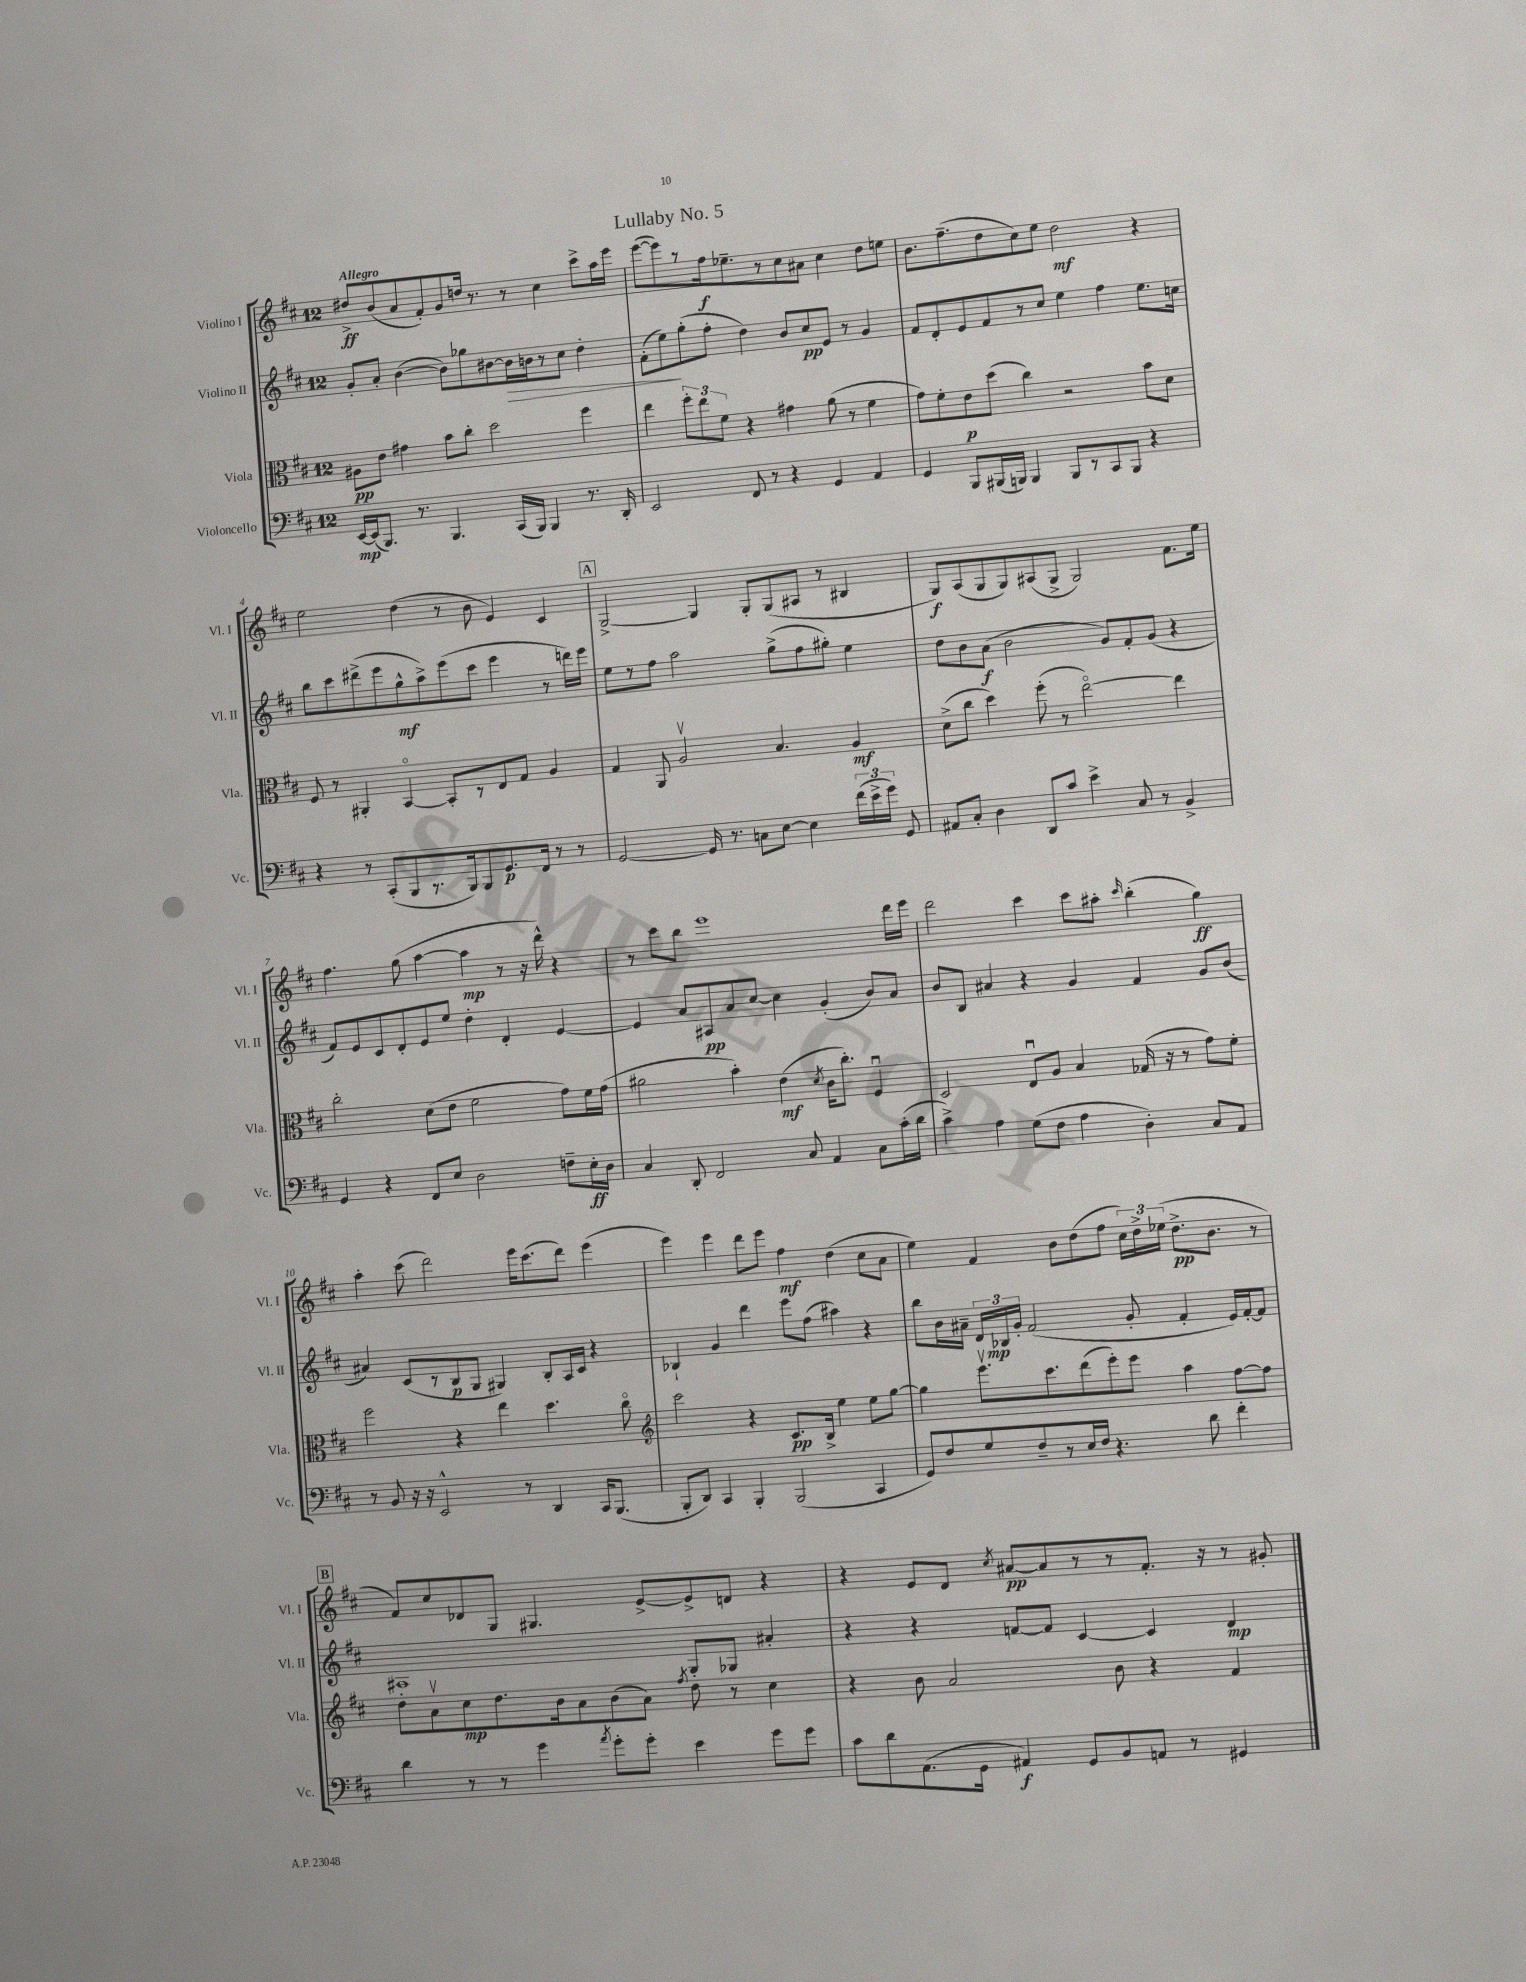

**kern	**dynam	**kern	**dynam	**kern	**dynam	**kern	**dynam
*part4	*part4	*part3	*part3	*part2	*part2	*part1	*part1
*staff4	*staff4	*staff3	*staff3	*staff2	*staff2	*staff1	*staff1
*I"Violoncello	*	*I"Viola	*	*I"Violino II	*	*I"Violino I	*
*I'Vc.	*	*I'Vla.	*	*I'Vl. II	*	*I'Vl. I	*
*clefF4	*	*clefC3	*	*clefG2	*	*clefG2	*
*k[f#c#]	*	*k[f#c#]	*	*k[f#c#]	*	*k[f#c#]	*
*M12/8	*	*M12/8	*	*M12/8	*	*M12/8	*
=1	=1	=1	=1	=1	=1	=1	=1
!	!	!	!	!	!	!LO:TX:a:B:t=Allegro	!
[16EE/LL	mp	8A#X\L	pp	8g'/L	.	8dd#X^/L	ff
(16EE/J]	.	.	.	.	.	.	.
8.BBB/J)	.	8e\J	.	8a'/J	.	(8b/	.
.	.	4g#X\	.	([4b\	.	8a/	.
8.r	.	.	.	.	.	.	.
.	.	.	.	.	.	8f#'/)	.
4.BBB/	.	8b\L	.	8b\L])	.	8g/	.
.	.	8cc#'\J	.	8gg-X\	.	16ddn/Jk	.
.	.	.	.	.	.	8.r	.
.	.	2dd\	.	[8b#X\	.	.	.
!	!	!	!	!	!LO:HP:b	!	!
(16CC#/LL	.	.	.	16b#\L]	>	8r	.
16BBB/JJ)	.	.	.	16bn\J	.	.	.
4BBB/	.	.	.	8r	.	4cc#\	.
.	.	.	.	8cc#\J	.	.	.
8.r	.	4ff#\	.	4dd'\	.	8ccc#^\L	.
.	.	.	.	.	.	16aa\L	.
16DD'/	.	.	.	.	.	16eee\JJ	.
=2	=2	=2	=2	=2	=2	=2	=2
2EE/	.	4ee\	.	(8f#'\L	.	([8eee\L	.
.	.	.	.	8ee\)	.	8eee\])	.
.	.	12ff#'\L	.	(8gg'\	]	8r	.
.	.	12ee\	.	.	.	.	.
.	.	.	.	8ff#'\J	.	16ff#\k	f
.	.	12f#\J	.	.	.	.	.
.	.	.	.	.	.	8.ee-X~\	.
8FF#/	.	4r	.	4dd\)	.	.	.
8r	.	.	.	.	.	8r	.
4r	.	4g#X\	.	8b/L	.	8cc#\	.
.	.	.	.	8cc#/	pp	8a#X\J	.
4GG/	.	(8a\	.	8e/J	.	4cc#\	.
.	.	8r	.	8r	.	.	.
4AA/	.	4f#\	.	4g/	.	8dd\L	.
.	.	.	.	.	.	8een\J	.
=3	=3	=3	=3	=3	=3	=3	=3
4GG/	.	8g\L)	.	8f#/L	.	8.b\L	.
.	.	8f#'\	.	8d'/	.	.	.
.	.	.	.	.	.	(8.ff#~\	.
8BBB/L	.	8e\	p	8e/	.	.	.
(16BBB#X/L	.	(8dd\J	.	8f#/	.	8dd\	.
16BBBn/JJ)	.	.	.	.	.	.	.
4BBB/	.	4cc#\)	.	8r	.	8cc#\)	.
.	.	.	.	8cc#/J	.	8ee\J	.
8BBB/L	.	2r	.	4ee\	.	2dd\	mf
8r	.	.	.	.	.	.	.
8CC#/	.	.	.	4ff#\	.	.	.
8BBB/J	.	.	.	.	.	.	.
4r	.	8b\L	.	8.ee\L	.	4r	.
.	.	8d\J	.	.	.	.	.
.	.	.	.	16ccn\Jk	.	.	.
!!LO:LB:g=z
=4	=4	=4	=4	=4	=4	=4	=4
4r	.	8F#/	.	8bb\L	.	2ee\	.
.	.	8r	.	8ccc#\	.	.	.
8r	.	4AA#X'/	.	(8ddd#X^\	.	.	.
(8CC#'/L	.	.	.	8eee\	.	.	.
8BBB/	.	[4BB/	.	8gg^^\	mf	(4dd\	.
8.r	.	.	.	8aa^\)	.	.	.
.	.	8BB'/L]	.	(8eee\	.	8r	.
16BBB/k)	.	.	.	.	.	.	.
8BBB/	.	8r	.	8ccc#\J	.	8b\	.
8.GG/	p	8E/	.	4eee\	.	4e/)	.
.	.	8G/J	.	.	.	.	.
16FF#/Jk	.	.	.	.	.	.	.
8r	.	4A/	.	8r	.	4c#/	.
8r	.	.	.	16dddn\LL)	.	.	.
.	.	.	.	16eee\JJ	.	.	.
!!LO:REH:place=s1:t=A
=5	=5	=5	=5	=5	=5	=5	=5
[2GG/	.	4G/	.	8ee\L	.	[2G^/	.
.	.	.	.	8r	.	.	.
.	.	8AA/	.	8ff#\J	.	.	.
.	.	2Av/	.	2aa\	.	.	.
16GG/]	.	.	.	.	.	4G/]	.
8.r	.	.	.	.	.	.	.
8Cn\L	.	.	.	.	.	8G'/L	.
[8E\J	.	4.B/	.	(8gg^\L	.	(8G/	.
4E\]	.	.	.	8ff#\	.	8A#X/J	.
.	.	.	.	8gg#X'\J)	.	8r	.
(24f#\LL	.	4A/	mf	4ee\	.	4B#X/	.
24e^\	.	.	.	.	.	.	.
24g\JJ)	.	.	.	.	.	.	.
8GG/	.	.	.	.	.	.	.
=6	=6	=6	=6	=6	=6	=6	=6
8AA#X/L	.	(8d^\L	.	8dd\L	.	8G/L)	f
8C#'/J	.	8cc#\J	.	8b\	.	(8A/	.
4D\	.	4dd\)	.	(8a\J	f	8G/	.
.	.	.	.	2b\	.	8G/)	.
8DD/L	.	(8ff#'\	.	.	.	(8A#X/	.
8c#/J	.	8r	.	.	.	8G^/J	.
4e^\	.	[2ee\)	.	.	.	2G/)	.
.	.	.	.	8g/L)	.	.	.
8C#/	.	.	.	8f#'/	.	.	.
8r	.	.	.	(8g/J	.	.	.
4BB^/	.	4ee\]	.	4r	.	8.f#\L	.
.	.	.	.	.	.	16ee\Jk	.
!!LO:LB:g=z
=7	=7	=7	=7	=7	=7	=7	=7
4GG/	.	2cc#'\	.	8f#/L)	.	4.ff#\	.
.	.	.	.	8e/	.	.	.
4r	.	.	.	8c#/	.	.	.
.	.	.	.	8d'/	.	(8gg\	.
8FF#/L	.	(8d\L	.	8e/	.	[4aa\	.
8E/J	.	8e\J	.	8ee/J	.	.	.
2D\	.	2f#\	.	4dd'\	.	4aa\]	mp
.	.	.	.	4d'/	.	8r	.
.	.	.	.	.	.	16r	.
.	.	.	.	.	.	16ddd^^\)	.
8Fn~\L	.	8g\L)	.	[4e/	.	4r	.
16E'\L	ff	16f#\L	.	.	.	.	.
16D\JJ	.	(16g\JJ	.	.	.	.	.
=8	=8	=8	=8	=8	=8	=8	=8
4C#/	.	2a#X\	.	4e/]	.	8r	.
.	.	.	.	.	.	8ccc#\L	.
8DD'/	.	.	.	8a/L	.	8bb\J	.
2FF#/	.	.	.	8A#X/	pp	1eee	.
.	.	4b'\)	.	8a/	.	.	.
.	.	.	.	[8cc#/J	.	.	.
.	.	(4e\	mf	4cc#\]	.	.	.
8C#/	.	.	.	.	.	.	.
.	.	8qd/	.	.	.	.	.
4AA/	.	16c#\KL	.	(4g'/	.	.	.
.	.	8.cc#'\J)	.	.	.	.	.
8C#\L	.	4F#u/	.	8b/L)	.	.	.
(16c#'\L	.	.	.	8a/J	.	16ddd\LL	.
16d\JJ	.	.	.	.	.	16eee\JJ	.
=9	=9	=9	=9	=9	=9	=9	=9
4c#^\)	.	2D/	.	8b/L	.	2ddd\	.
.	.	.	.	8B/J	.	.	.
4A\	.	.	.	4a#X/	.	.	.
(8G\L	.	8Eu/L	.	4r	.	4ccc#\	.
8F#\J	.	8A/J	.	.	.	.	.
4A\	.	4B/	.	4g/	.	8ccc#\L	.
.	.	.	.	.	.	8aa#X'\J	.
.	.	.	.	.	.	16qqccc#/	.
4D'\)	.	(16G-X/	.	4f#/	.	(4bb'\	.
.	.	16r	.	.	.	.	.
.	.	8r	.	.	.	.	.
8C#/L	.	8g\L)	.	8g/L	.	4gg\)	ff
8AA/J	.	8f#'\J	.	(8b/J	.	.	.
!!LO:LB:g=z
=10	=10	=10	=10	=10	=10	=10	=10
8r	.	2ff#\	.	4a#X/)	.	4aa'\	.
8BB/	.	.	.	.	.	.	.
16r	.	.	.	(8c#/L	.	(8ccc#\	.
16r	.	.	.	.	.	.	.
2EE^^/	.	.	.	8r	.	2ddd\)	.
.	.	4r	.	8B/	p	.	.
.	.	.	.	8G/J	.	.	.
.	.	4ee\	.	4G#X/)	.	.	.
8r	.	.	.	.	.	16eee\KL	.
.	.	.	.	.	.	(8.ccc#\	.
4DD/	.	4.dd\	.	8B'/L	.	.	.
.	.	.	.	16A/L	.	8ddd\J)	.
.	.	.	.	16c#/JJ	.	.	.
16CC#/KL	.	.	.	4r	.	(4eee\	.
(8.BBB/J	.	.	.	.	.	.	.
.	.	8cc#\	.	.	.	.	.
=11	=11	=11	=11	=11	=11	=11	=11
*	*	*clefG2	*	*	*	*	*
8BBB'/L	.	2ccc#\	.	4B-X`/	.	4eee\)	.
8DD/J)	.	.	.	.	.	.	.
4CC#/	.	.	.	4g/	.	4eee\	.
4BBB'/	.	4r	.	4ddd\	.	8ddd\L	.
.	.	.	.	.	.	8eee\J	.
(2BBB/	.	8.c#/L	pp	8eee\L	.	4ff#\	mf
.	.	.	.	(8ff#\J	.	.	.
.	.	16B^/Jk	.	.	.	.	.
.	.	4ee\	.	4aa#X\)	.	(4dd\	.
4CC#/	.	8ee\L	.	4r	.	8cc#\L	.
.	.	[8gg\J	.	.	.	8a\J	.
=12	=12	=12	=12	=12	=12	=12	=12
8GG/L)	.	4gg\]	.	8bb\L	.	4ee\)	.
8F#/	.	.	.	16b\L	.	.	.
.	.	.	.	16a#X~\JJ	.	.	.
8G/	.	8.eeev\L	.	24d/LL	.	4f#/	.
.	.	.	.	24B-X/	mp	.	.
.	.	.	.	24g'/JJ	.	.	.
8F#~/	.	.	.	(2f#/	.	.	.
.	.	8.ccc#\	.	.	.	.	.
8r	.	.	.	.	.	8b\L	.
16E/L	.	(8ddd\	.	.	.	(8dd\	.
16F#/JJ	.	.	.	.	.	.	.
4.r	.	8eee'\)	.	.	.	8ff#\J	.
.	.	8eee\J	.	8g'/	.	24cc#\LL)	.
.	.	.	.	.	.	24dd^\	.
.	.	.	.	.	.	(24ee-X\JJ	.
.	.	4aa\	.	4f#'/	.	8.dd^\L	pp
8d\	.	.	.	.	.	.	.
.	.	.	.	.	.	8.b\J	.
4f#'\	.	[8ff#\L	.	16e/LL)	.	.	.
.	.	.	.	[16f#'/J	.	.	.
.	.	8ff#\J]	.	8f#/J]	.	8r	.
!!LO:LB:g=z
!!LO:REH:place=s1:t=B
=13	=13	=13	=13	=13	=13	=13	=13
4d\	.	8dd'\L	.	1A#X	.	8f#/L)	.
.	.	8av\	.	.	.	8cc#/	.
8r	.	8cc#\	mp	.	.	8d-X/	.
8r	.	8.dd\	.	.	.	8G/J	.
4g\	.	.	.	.	.	4.G#X/	.
.	.	16b\k	.	.	.	.	.
.	.	8a\	.	.	.	.	.
8qa/	.	.	.	.	.	.	.
8g'\L	.	(8b\	.	.	.	.	.
8g'\J	.	8a\J)	.	.	.	[8e^/L	.
.	.	8qff#/	.	.	.	.	.
4e\	.	8dd\	.	8G'/L	.	8e^/]	.
.	.	8r	.	8G-X/J	.	8dn/J	.
8g\L	.	4cc#\	.	4a#X'/	.	4r	.
8g\J	.	.	.	.	.	.	.
=14	=14	=14	=14	=14	=14	=14	=14
8c#\L	.	4r	.	4r	.	4r	.
8d\	.	.	.	.	.	.	.
(8.AA\	.	8b\	.	4r	.	8e/L	.
.	.	2a/	.	.	.	8d/J	.
16GG\Jk	.	.	.	.	.	.	.
.	.	.	.	.	.	8qcc#/	.
4AA#X/)	f	.	.	[8fn/L	.	[8a#X/L	pp
.	.	.	.	8f/J]	.	8a#/]	.
8GG/L	.	.	.	[4c#/	.	8r	.
8BB/	.	8b\	.	.	.	8r	.
8AAn/J	.	4r	.	4c#/]	.	8.f#'/J	.
8r	.	.	.	.	.	.	.
.	.	.	.	.	.	16r	.
4GG#X/	.	4f#/	.	4d/	mp	8r	.
.	.	.	.	.	.	8g#X'/	.
==	==	==	==	==	==	==	==
*-	*-	*-	*-	*-	*-	*-	*-
